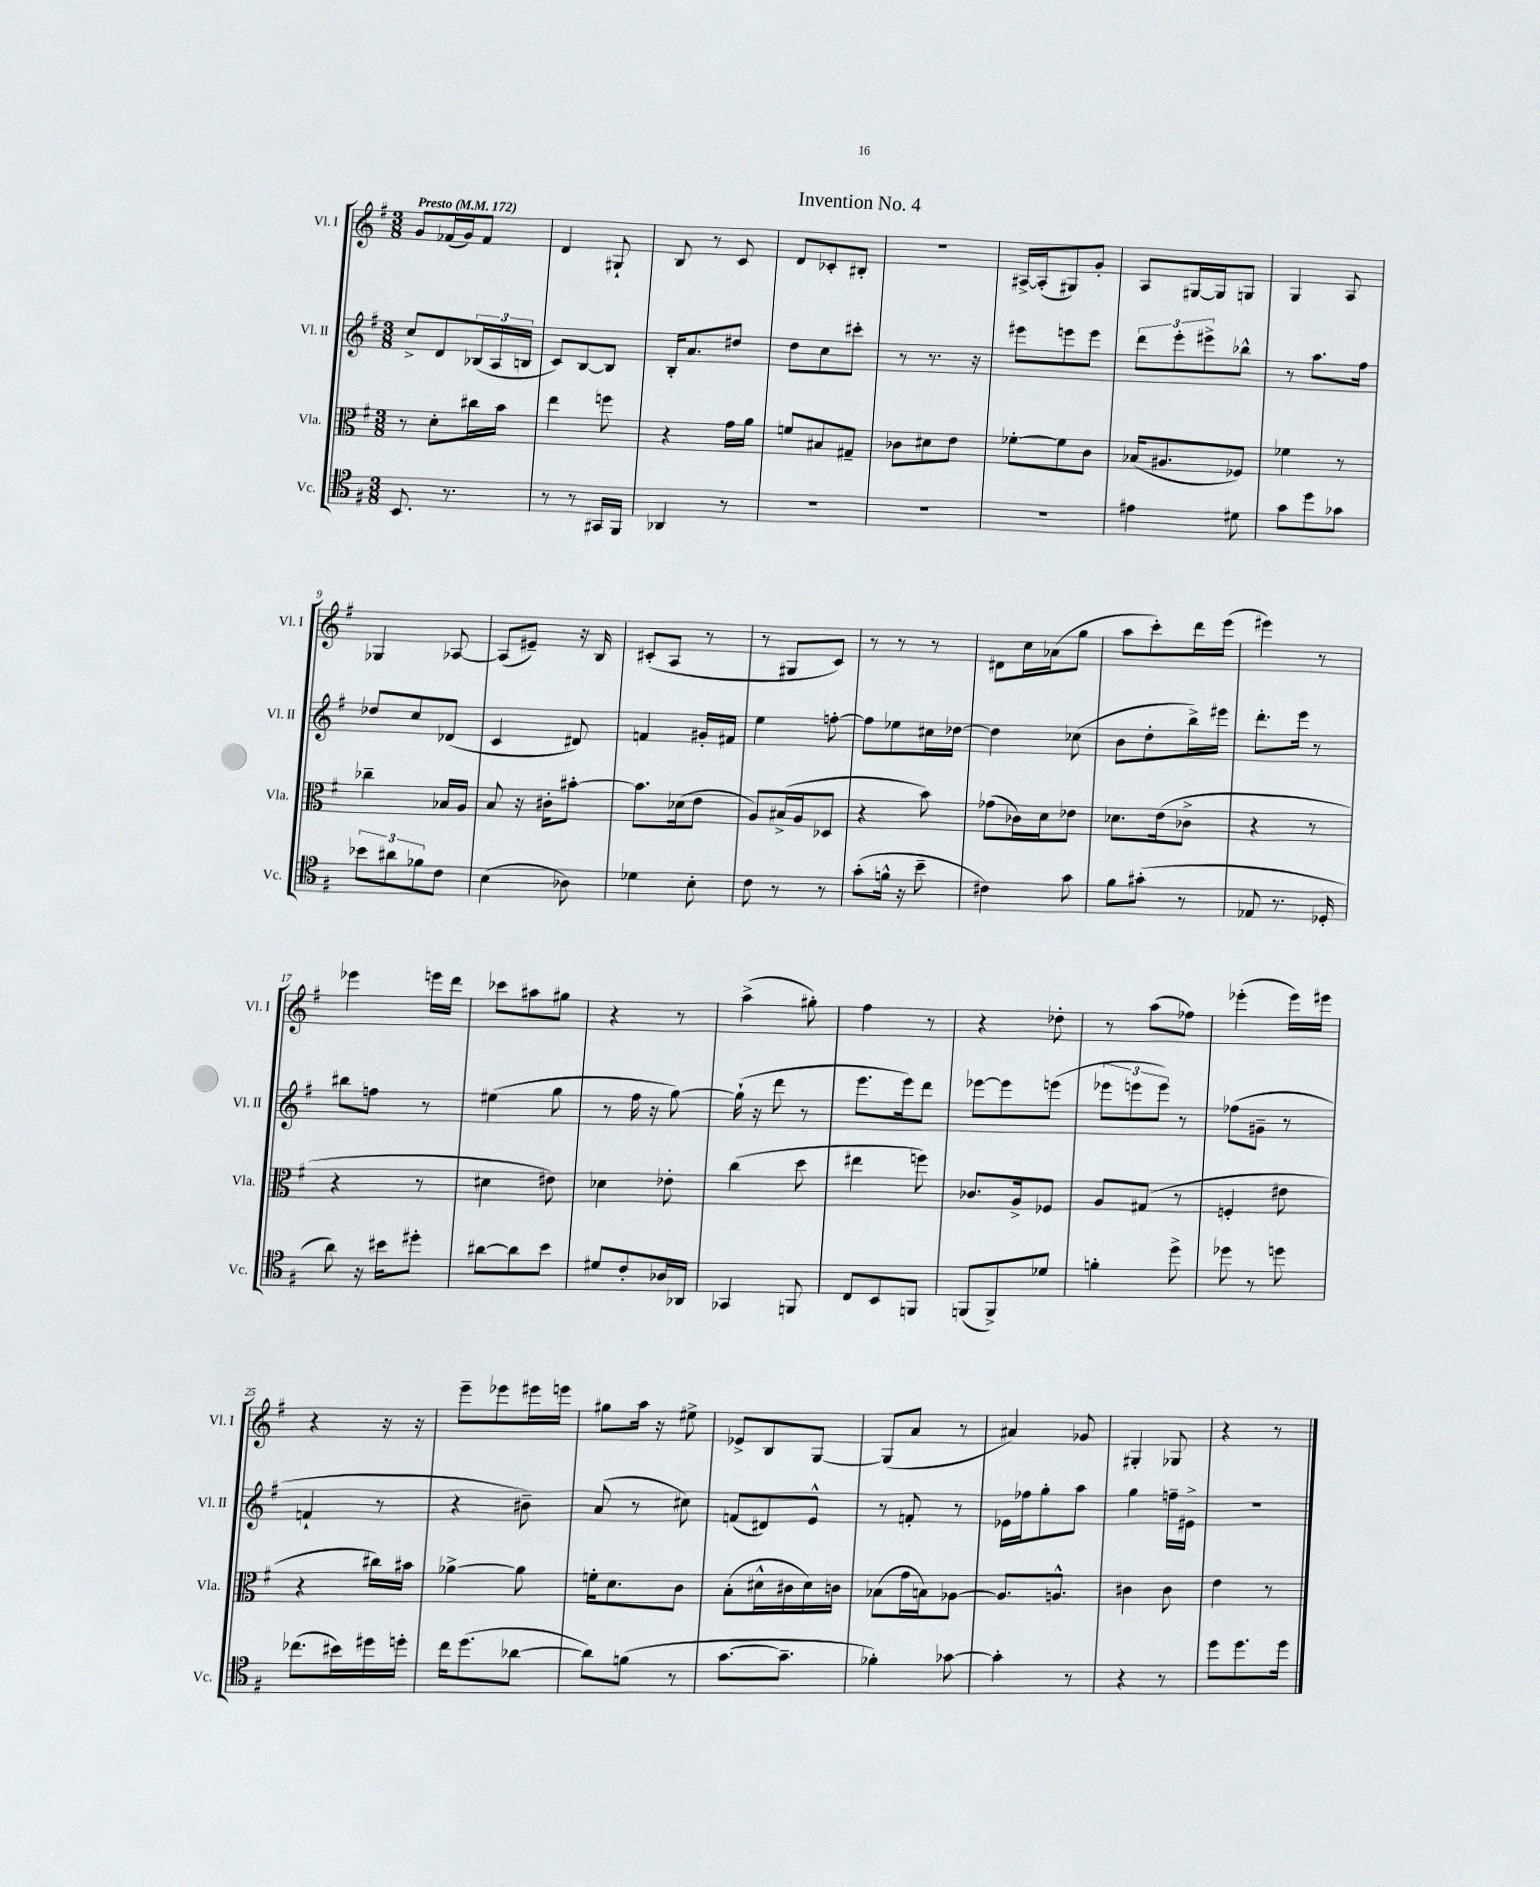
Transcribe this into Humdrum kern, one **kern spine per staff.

**kern	**kern	**kern	**kern
*part4	*part3	*part2	*part1
*staff4	*staff3	*staff2	*staff1
*I"Vc.	*I"Vla.	*I"Vl. II	*I"Vl. I
*I'Vc.	*I'Vla.	*I'Vl. II	*I'Vl. I
*clefC4	*clefC3	*clefG2	*clefG2
*k[f#]	*k[f#]	*k[f#]	*k[f#]
*M3/8	*M3/8	*M3/8	*M3/8
*MM172	*MM172	*MM172	*MM172
=1	=1	=1	=1
!	!	!	!LO:TX:a:B:t=Presto
8.BB/	8r	8cc^/L	8g/L
.	8d'\L	8d/	(16f-X/L
8.r	.	.	16g/J)
.	16cc#X\L	(24B-X/L	8f-/J
.	.	24A/	.
.	16b\JJ	.	.
.	.	24Bn/JJ	.
=2	=2	=2	=2
8r	4ee\	8c/L)	4d/
8r	.	[8B/	.
16GG#X/LL	8ffn\	8B/J]	8G#X`/
16FF#/JJ	.	.	.
=3	=3	=3	=3
4AA-X/	4r	16B'/KL	8B/
.	.	8.a/	.
.	.	.	8r
8r	16g\LL	8dd#X/J	8c/
.	16a\JJ	.	.
=4	=4	=4	=4
4.r	8fn/L	8dd\L	8d/L
.	8B#X/	8cc\	8c-X'/
.	8G#X~/J	8ccc#X'\J	8B#X'/J
=5	=5	=5	=5
4.r	8c-X\L	8r	4.r
.	8d#X\	8.r	.
.	8e\J	.	.
.	.	16r	.
=6	=6	=6	=6
4.r	[8f-X'\L	8eee#X\L	[16A#X^/LL
.	.	.	(16A#'/J]
.	8f-\]	8eeen\	8G#X/)
.	8c\J	8eee\J	8g'/J
=7	=7	=7	=7
4e#X\	(16B-X/KL	12ddd\L	8A/L
.	8.A#X/	.	.
.	.	12eee'\	.
.	.	.	[16G#X/L
.	.	12eee#X^\	.
.	.	.	16G#/J]
8d#X\	8F-X/J)	8bb-X^^\J	8Gn/J
=8	=8	=8	=8
8g\L	4f-X\	8r	4G/
8dd\	.	8.aa\L	.
8g-X\J	8r	.	8A/
.	.	16ff#\Jk	.
!!LO:LB:g=z
=9	=9	=9	=9
12b-X\L	4cc-X~\	8dd-X/L	4G-X/
12a#X\	.	.	.
.	.	8cc/	.
12f-X\	.	.	.
8c\J	16B-X/LL	(8d-X/J	[8A-X/
.	16A/JJ	.	.
=10	=10	=10	=10
(4B\	8B/	4c/	(8A-/L]
.	16r	.	8e#X~/J)
.	16c#X'\KL	.	.
8A-X\)	[8b#X'\J	8d#X/)	16r
.	.	.	16B/
=11	=11	=11	=11
4d-X\	8.b#\L]	4fn/	(8c#X'/L
.	.	.	8A/J
.	(16d-X\k	.	.
8B'\	8e\J	16g#X'/LL	8r
.	.	16f#X/JJ	.
=12	=12	=12	=12
8c\	8A/L)	4ee\	8r
8r	(16B#X^/L	.	8G#X/L
.	16A/J	.	.
8r	8D-X/J	[8ffn'\	8c/J)
=13	=13	=13	=13
(8g'\L	4r	8ff\L]	8r
16fn^^\Jk	.	8ee-X\	8r
16r	.	.	.
8b~\	8b\)	16cc#X\L	8r
.	.	[16dd-X\JJ	.
=14	=14	=14	=14
4c#X\)	(8g-X\L	4dd-\]	8d#X\L
.	16c-X\L)	.	16cc\L
.	16d\J	.	(16a-X\J
8g\	8e-X\J	(8cc-X\	8gg\J
=15	=15	=15	=15
8f#\L	8.d-X\L	8b\L	8aa\L
(8g#X'\J	.	8dd'\	8ccc'\)
.	(16e\k	.	.
8r	8c-X^\J	16bb^\L)	16ddd\L
.	.	16eee#X\JJ	(16eee\JJ
=16	=16	=16	=16
8E-X/	4r	8.ddd'\L	4eee#X\)
8.r	.	.	.
.	.	16eee\Jk	.
.	8r	8r	8r
16D-X'/	.	.	.
!!LO:LB:g=z
=17	=17	=17	=17
8a\)	4r	8bb#X\L	4eee-X\
16r	.	8ffn\J	.
16b#X\KL	.	.	.
8dd#X'\J	8r	8r	16eeen\LL
.	.	.	16ddd\JJ
=18	=18	=18	=18
[8a#X\L	4d#X\	(4ee#X\	8ccc-X\L
8a#\]	.	.	8aa#X\
8b\J	8e#X\)	8gg\	8gg#X\J
=19	=19	=19	=19
8d#X/L	4d-X\	8r	4r
8c'/	.	16ff#\	.
.	.	16r	.
16A-X/L	8e-X'\	[8gg\)	8r
16AA-X/JJ	.	.	.
=20	=20	=20	=20
4GG-X/	(4cc\	(16gg`\]	(4aa^\
.	.	16r	.
.	.	8ddd\	.
8FFn/	8dd\	8r	8gg#X'\)
=21	=21	=21	=21
8C/L	4ee#X\	8.eee\L	4ff#\
8BB/	.	.	.
.	.	16eee\k)	.
8FFn/J	8ffn\)	8ddd\J	8r
=22	=22	=22	=22
(8FFn/L	8.c-X/L	[8eee-X\L	4r
8FF^/)	.	8eee-\]	.
.	16A^/k	.	.
8d-X/J	8F-X/J	(8eeen\J	8dd-X'\
=23	=23	=23	=23
4fn'\	8A/L	12eee-X\L	8r
.	.	12eeen\	.
.	(8G#X/J	.	(8aa\L
.	.	12eee\J)	.
8dd^\	8r	8r	8ff-X\J)
=24	=24	=24	=24
8dd-X\	4Fn'/	(8ff-X\L	(4eee-X'\
8r	.	8g#X~\J	.
8ddn\	8e#X\	8r	16eee-\LL)
.	.	.	16eee#X\JJ
!!LO:LB:g=z
=25	=25	=25	=25
(8.cc-X\L	4r	4fn`/	4r
16b#X\L)	.	.	.
16dd#X\	16cc#X\LL)	8r	16r
16ddn'\JJ	16b#X\JJ	.	16r
=26	=26	=26	=26
16cc\KL	[4a-X^\	4r	8eee~\L
(8.dd\	.	.	.
.	.	.	8eee-X\
[8a-X\J	8a-\]	8b#X~\)	16eee#X\L
.	.	.	16eeen\JJ
=27	=27	=27	=27
8a-\L])	16fn'\KL	(8a/	8gg#X\L
.	8.d\	.	.
(8fn\J	.	8r	16aa\Jk
.	.	.	16r
8r	8c\J	8cc#X\)	8ee#X^\
=28	=28	=28	=28
[8.g\L	(8B'\L	(8fn/L	8e-X^/L
.	16d#X^^\L	8d#X/)	8B/
8.g~\J]	16c#X\	.	.
.	16d#\)	8e^^/J	[8G/J
.	16cn\JJ	.	.
=29	=29	=29	=29
4f-X'\)	(8B-X\L	8r	(8G/L]
.	16g\L	8fn'/	8a/J
.	16Bn\J)	.	.
[8g-X\	[8A-X\J	8r	8r
=30	=30	=30	=30
4g-'\]	8.A-/L]	16e-X\LL	4a#X/)
.	.	16ff-X\J	.
.	.	8gg'\	.
.	8.An^^/J	.	.
8r	.	8aa\J	8g-X/
=31	=31	=31	=31
4r	4c#X\	4gg\	4G#X'/
8r	8c#\	16ffn~\LL	8G-X/
.	.	16e#X^\JJ	.
=32	=32	=32	=32
8dd\L	4e\	4.r	4r
8.dd\	.	.	.
.	8r	.	8r
16dd\Jk	.	.	.
==	==	==	==
*-	*-	*-	*-
